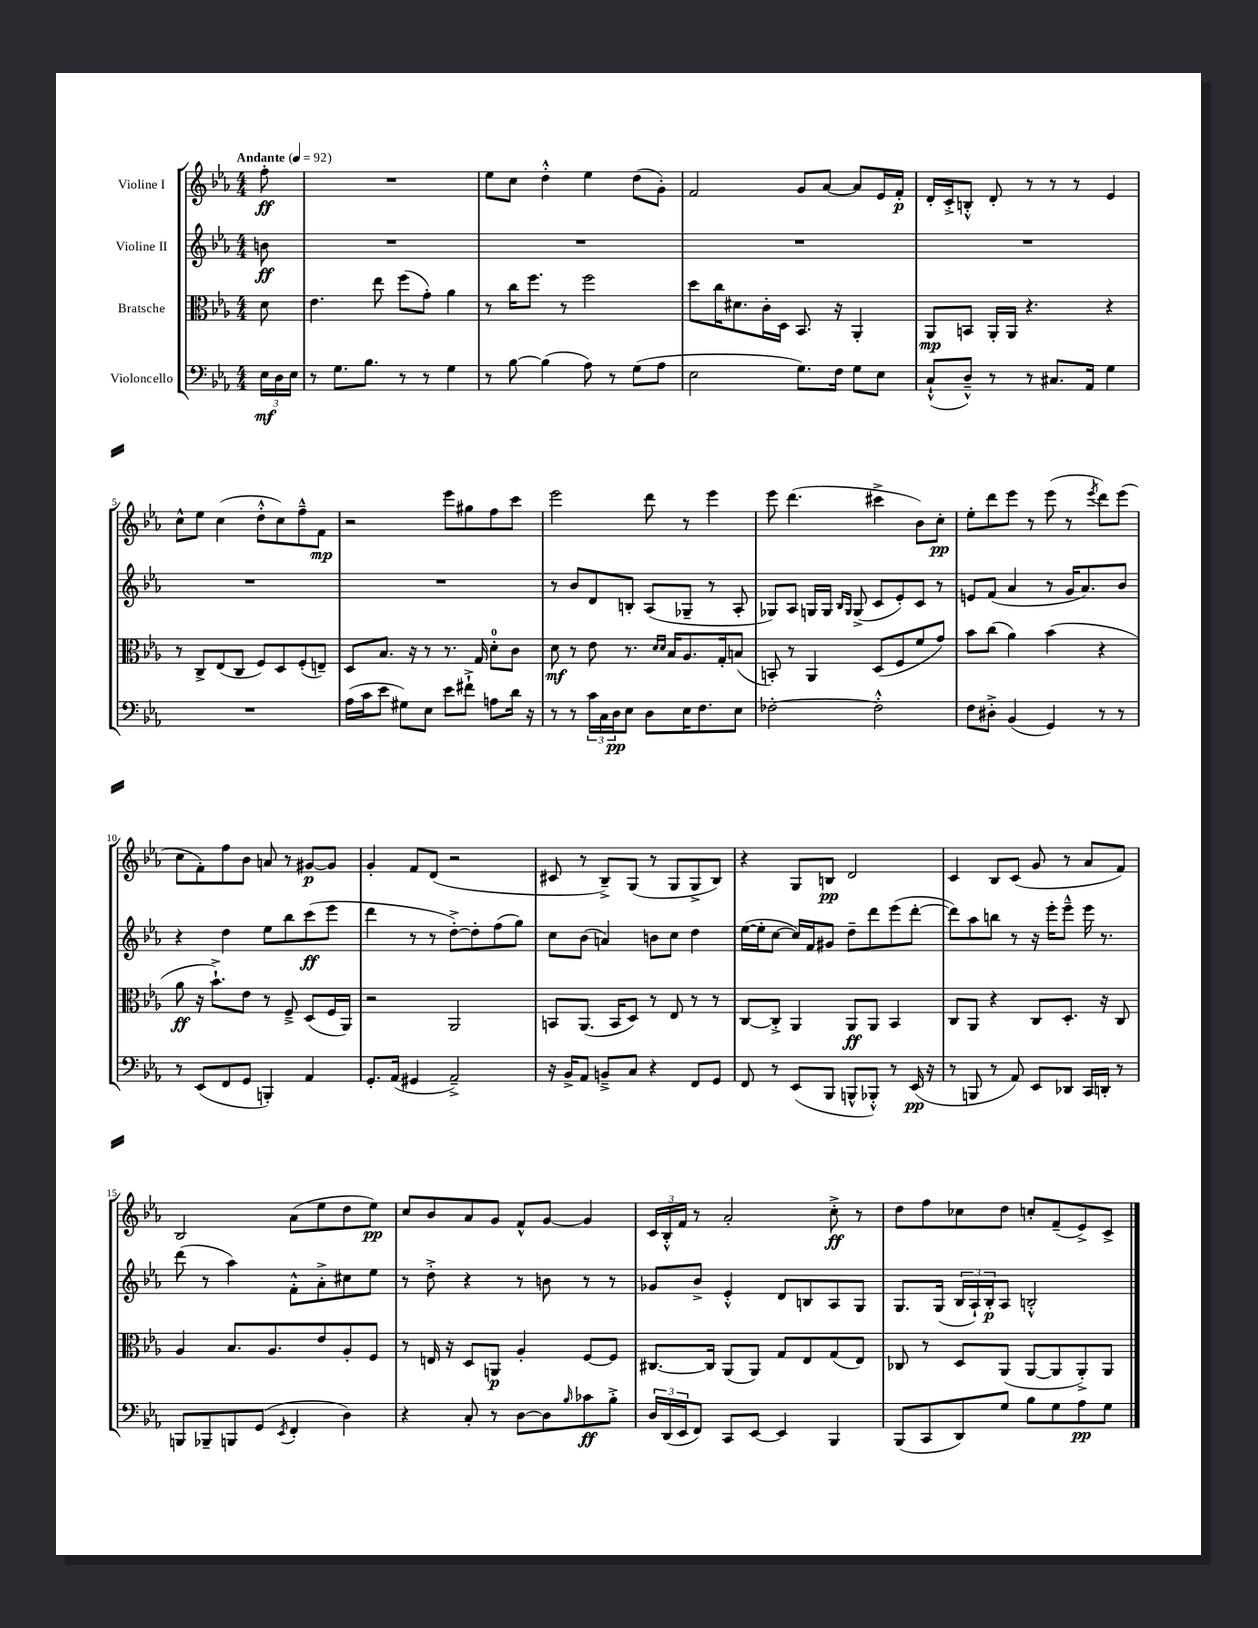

**kern	**kern	**kern	**kern
*staff4	*staff3	*staff2	*staff1
*clefF4	*clefC3	*clefG2	*clefG2
*k[b-e-a-]	*k[b-e-a-]	*k[b-e-a-]	*k[b-e-a-]
*M4/4	*M4/4	*M4/4	*M4/4
*MM92	*MM92	*MM92	*MM92
24E-	8d	8b	8ff'
24D	.	.	.
24E-	.	.	.
=	=	=	=
8r	4.e-	1r	1r
8.G	.	.	.
8.B-	.	.	.
.	8ee-	.	.
8r	(8ff	.	.
8r	8g')	.	.
4G	4a-	.	.
=	=	=	=
8r	8r	1r	8ee-
[8B-	16cc	.	8cc
.	8.ff	.	.
(4B-]	.	.	4dd'^^
.	8r	.	.
8A-)	2ff	.	4ee-
8r	.	.	.
(8G	.	.	(8dd
8A-	.	.	8g')
=	=	=	=
2E-	8dd	1r	2f
.	16cc	.	.
.	8.d#	.	.
.	16c'	.	.
.	16D	.	.
8.G)	8.BB-	.	8g
.	.	.	[8a-
16F	16r	.	.
8G	4AA-'	.	8a-]
8E-	.	.	16e-
.	.	.	16f'
=	=	=	=
(8C`^^	8AA-	1r	16d'
.	.	.	16c'^
8D~^^)	8BB	.	8B'^^
8r	16AA-'	.	8d'
.	16AA-	.	.
8r	4.r	.	8r
8.C#	.	.	8r
.	.	.	8r
16AA-	.	.	.
4G	4r	.	4e-
=	=	=	=
1r	8r	1r	8cc^^
.	8C^	.	8ee-
.	(8E-	.	(4cc
.	8C	.	.
.	8F)	.	8dd'^^
.	8D	.	8cc)
.	(8F'	.	8ff~^^
.	8E~)	.	8f
=	=	=	=
(16A-	8D	1r	2r
16c	.	.	.
8e-	8.B-	.	.
8G#)	.	.	.
.	16r	.	.
8E-	8r	.	.
8e-	8.r	.	8eee-
8f#`^	.	.	8gg#
.	16G	.	.
8A	8d'	.	8ff
16d	8c	.	8ccc
16r	.	.	.
=	=	=	=
8r	8d	8r	2eee-
8r	8r	8b-	.
24c	8e-	8d	.
24C	.	.	.
24D	.	.	.
8E-	8.r	8B'	.
8D	.	(8A-	8ddd
.	16qqd	.	.
.	16qqd	.	.
.	16B-	.	.
16E-	8.A-	8G-~	8r
8.F	.	.	.
.	.	8r	4eee-
.	16G'	.	.
8E-	(8B	8A-'	.
=	=	=	=
[2F-'	8BB')	8G-)	8eee-
.	8r	8A-	(4.ddd
.	4AA-	16G	.
.	.	16G	.
.	.	16qqB-	.
.	.	16qqG	.
.	.	(8G^	.
2F-'^^]	(8D	8c	4ccc#^
.	8F	8e-')	.
.	8f	8c	8b-)
.	8g)	8r	8cc'
=	=	=	=
8F	8b-	8e	8ee-'
8D#'^	(8cc	(8f	8ddd
(4BB-	4a-)	4a-	8eee-
.	.	.	8r
4GG)	(4b-	8r	(8eee-
.	.	16g	8r
.	.	8.a-)	.
.	.	.	8qeee-
8r	4r	.	8ddd)
8r	.	8b-	(8eee-
=	=	=	=
8r	8a-	4r	8cc
(8EE-	16r	.	8f')
.	8.b-`^)	.	.
8FF	.	4dd	8ff
8GG	8e-	.	8b-
4BBB')	8r	8ee-	8a
.	8F~^	8bb-	8r
4AA-	(8D	(8ccc	[8g#
.	16F	8eee-	8g#]
.	16AA-)	.	.
=	=	=	=
8.GG'	2r	4ddd	4g'
(16AA-	.	.	.
4GG#	.	8r	8f
.	.	8r	(8d
2AA-~^)	2AA-	[8dd'^)	2r
.	.	8dd']	.
.	.	(8ff	.
.	.	8gg)	.
=	=	=	=
16r	8BB	8cc	8c#
16BB-^	.	.	.
8AA-	(8.AA-	(8b-	8r
8BB~^	.	4a)	8B-~^)
.	16BB	.	.
8C	8D)	.	(8G
4r	8r	8b	8r
.	8E-	8cc	8G
8FF	8r	4dd	8G^
8GG	8r	.	8B-)
=	=	=	=
8FF	[8C	([16ee-	4r
.	.	16ee-']	.
8r	8C'^]	[8cc	.
(8EE-	4AA-	16cc])	8G
.	.	16f	.
8BBB-	.	8g#	8B
8BBB^^	8AA-	8dd~	2d
8BBB-'^^)	8AA-	8ddd	.
8r	4BB-	(8eee-	.
(16EE-	.	[8ddd'	.
16r	.	.	.
=	=	=	=
8r	8C	8ddd])	4c
8BBB	8AA-	8aa-	.
8r	4r	8bb	8B-
8AA-)	.	8r	(8c
8EE-	8C	16r	8g
.	.	16eee-'	.
8DD-	8.D'	8eee-~^^	8r
16CC	.	16eee-	8a-
16DD'	16r	8.r	.
8r	8C	.	8f)
=	=	=	=
8BBB	4A-	(8ddd	2B-
8BBB-~	.	8r	.
8BBB	8.B-	4aa-)	.
(8GG	.	.	.
.	8.A-	.	.
8qEE-	.	.	.
4FF'	.	8f'^^	(8a-
.	8e-	8a-'^	8ee-
4D)	8A-'	8cc#	8dd
.	8F	8ee-	8ee-)
=	=	=	=
4r	8r	8r	8cc
.	16E	8dd'^	8b-
.	16r	.	.
8C'	8D	4r	8a-
8r	8AA	.	8g
[8D	4A-'	8r	8f^^
8D]	.	8b	[8g
16qqB-	.	.	.
8c-	[8F	8r	4g]
8B-'^	8F]	8r	.
=	=	=	=
24D	[8.C#	8g-	24c
(24DD	.	.	24B-'^^
24EE-	.	.	24f
8FF)	.	8b-^	8r
.	16C#]	.	.
8CC	(8AA-	4e-'^^	2a-'
[8EE-	8AA-)	.	.
4EE-]	8G	8d	.
.	8E-	8B	.
4BBB-	(8G	8A-	8cc'^
.	8E-)	8G	8r
=	=	=	=
(8BBB-	8C-	8.G	8dd
8CC	8r	.	8ff
.	.	(16G	.
8DD)	8D	24B-	8cc-
.	.	24A-`)	.
.	.	24B-'	.
8G	(8AA-	8A-	8dd
8B-	[8AA-	2B'^^	8cc'
8G	8AA-]	.	(8f~
8A-	8AA-'^)	.	8e-^)
8G	8AA-	.	8c^
==	==	==	==
*-	*-	*-	*-
